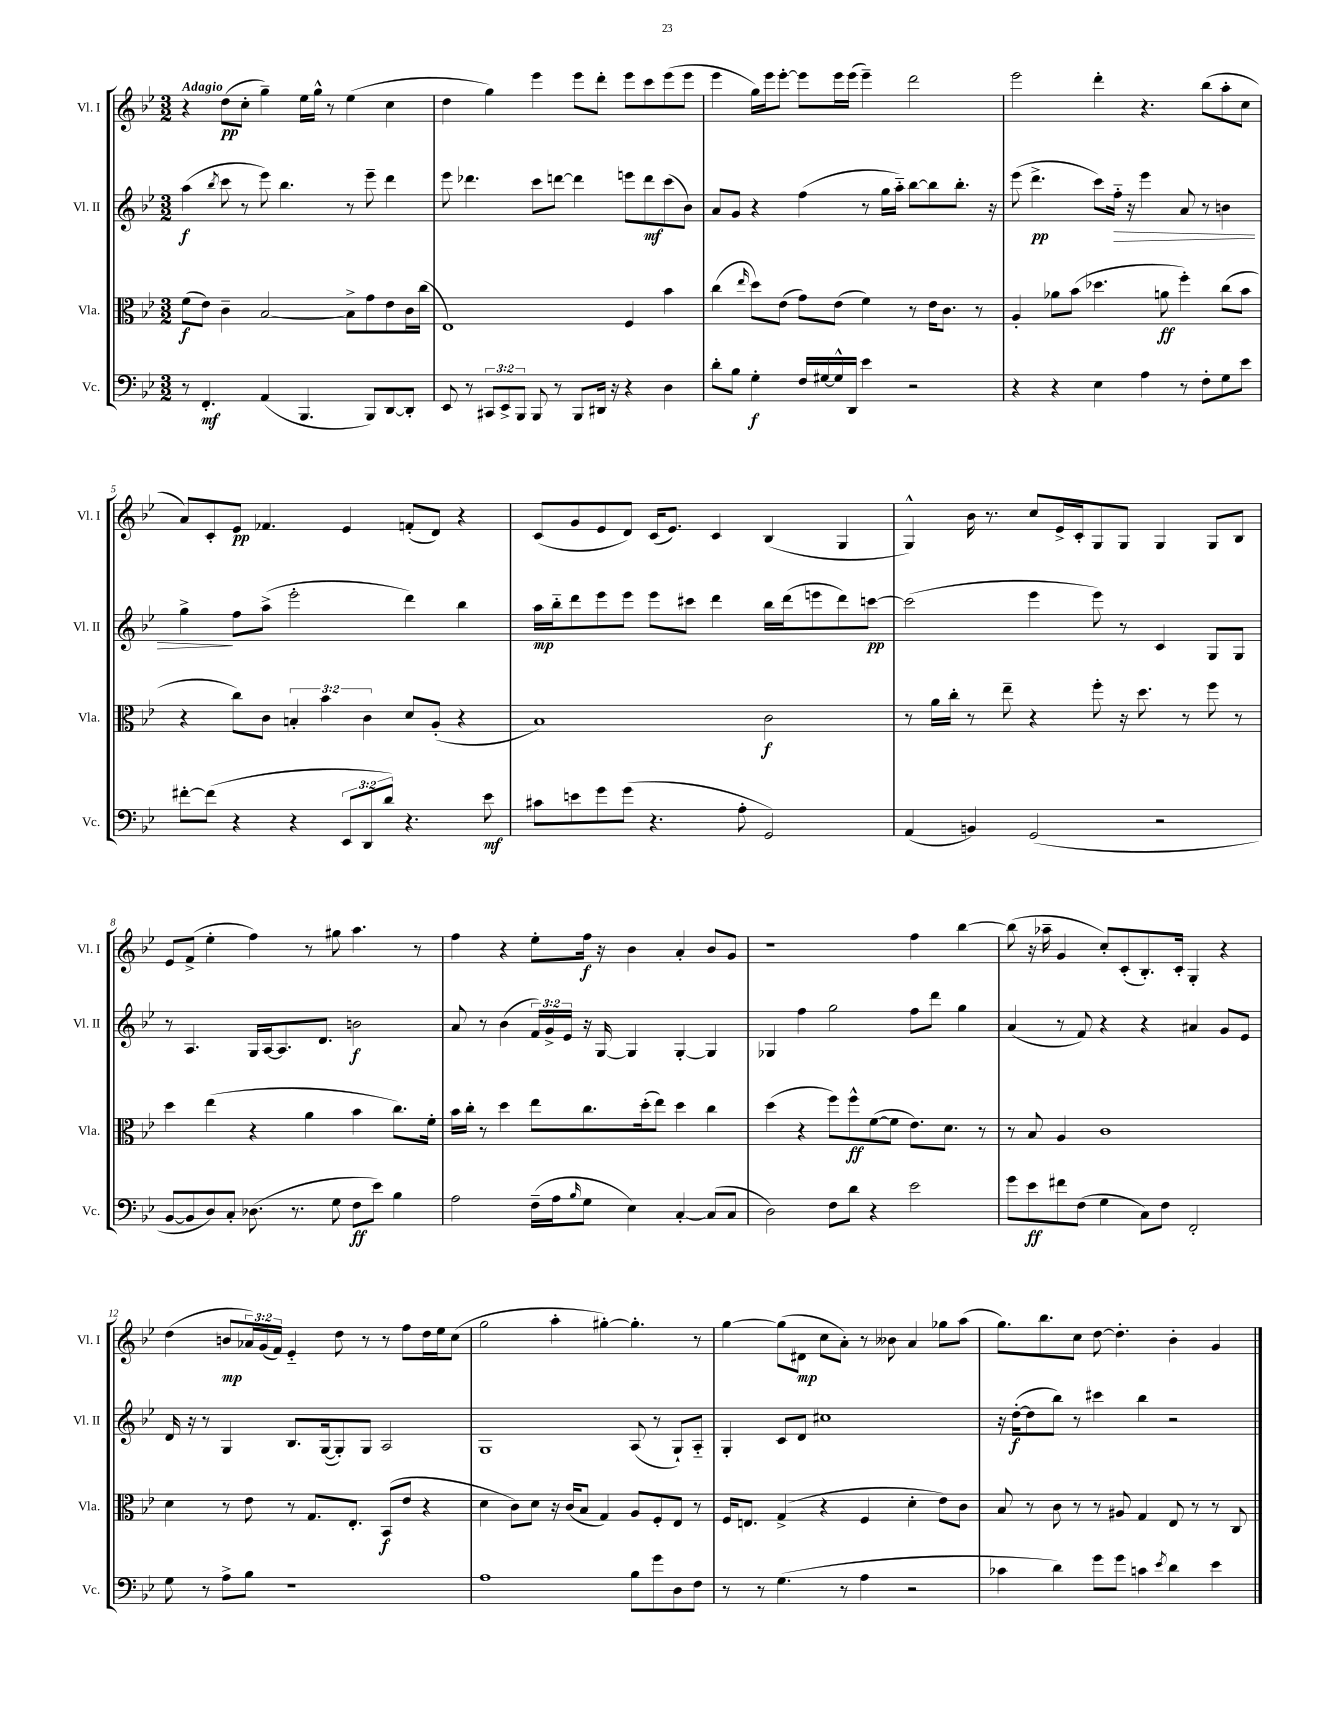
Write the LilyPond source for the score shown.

<<
\new StaffGroup <<
\new Staff = "s0" \with { instrumentName = "Vl. I" shortInstrumentName = "Vl. I" } {
    \clef treble \key bes \major \numericTimeSignature \time 3/2 \override Staff.TupletNumber.text = #tuplet-number::calc-fraction-text \tempo "Adagio"
    r4 d''8\pp( c''8-. g''4--) ees''16 g''16-^ r8 ees''4( c''4 |
    d''4 g''4) ees'''4 ees'''8 d'''8-. ees'''8 c'''8 ees'''8( ees'''8 |
    ees'''4 g''16) ees'''16 ees'''8~-. ees'''8 ees'''16 ees'''16( ees'''4--) d'''2 |
    ees'''2 d'''4-. r4. bes''8( a''8-. c''8 |
    a'8) c'8-. ees'8\pp fes'4. ees'4 f'8-.( d'8) r4 |
    c'8( g'8 ees'8 d'8) c'16( ees'8.) c'4 bes4( g4 |
    g4-^) bes'16 r8. c''8 ees'16-> c'16-. g8 g8 g4 g8 bes8 |
    ees'8 f'8->( ees''4-. f''4) r8 gis''8 a''4. r8 |
    f''4 r4 ees''8-. f''16\f r16 bes'4 a'4-. bes'8 g'8 |
    r1 f''4 bes''4~ |
    bes''8( r16 aes''16-- g'4 c''8-.) c'8-.( bes8.-.) c'16-. g4-. r4 |
    d''4( b'8\mp \tuplet 3/2 { aes'16) g'16( f'16) } ees'4-_ d''8 r8 r8 f''8 d''16 ees''16 c''8( |
    g''2 a''4-. gis''4~-.) gis''4.-. r8 |
    g''4~ g''8( dis'8\mp c''8 a'8-.) r8 beses'8 a'4 ges''8 a''8( |
    g''8.) bes''8. c''8 d''8~ d''4.-. bes'4-. g'4 \bar "|." |
}
\new Staff = "s1" \with { instrumentName = "Vl. II" shortInstrumentName = "Vl. II" } {
    \clef treble \key bes \major \numericTimeSignature \time 3/2 \override Staff.TupletNumber.text = #tuplet-number::calc-fraction-text
    a''4\f( \acciaccatura { bes''8 } c'''8 r8 ees'''8) bes''4. r8 ees'''8-- d'''4 |
    ees'''8 des'''4. c'''8 d'''8~ d'''4 e'''8 d'''8\mf c'''8( bes'8) |
    a'8 g'8 r4 f''4( r8 g''16 a''16-_) bes''8~ bes''8 bes''8.-. r16 |
    ees'''8( d'''4.->\pp c'''8) f''16-_\> r16 ees'''4 a'8 r8 b'4 |
    g''4->\! f''8 a''8->( ees'''2-. d'''4) bes''4 |
    a''16\mp bes''16-_ d'''8 ees'''8 ees'''8 ees'''8 cis'''8 d'''4 bes''16 d'''16( e'''8 d'''8) c'''8~\pp |
    c'''2( ees'''4 ees'''8) r8 c'4 g8 g8 |
    r8 a4. g16 a16~ a8. d'8. b'2\f |
    a'8 r8 bes'4( \tuplet 3/2 { f'16) g'16-> ees'16 } r16 g16~ g4 g4~-. g4 |
    ges4 f''4 g''2 f''8 d'''8 g''4 |
    a'4( r8 f'8) r4 r4 ais'4 g'8 ees'8 |
    d'16 r16 r8 g4 bes8. g16~( g8-.) g8 a2 |
    g1 a8( r8 g8-!) a8-_ |
    g4-. c'8 d'8 cis''1 |
    r16 d''16~-.\f( d''8 bes''8) r8 cis'''4 bes''4 r2 \bar "|." |
}
\new Staff = "s2" \with { instrumentName = "Vla." shortInstrumentName = "Vla." } {
    \clef alto \key bes \major \numericTimeSignature \time 3/2 \override Staff.TupletNumber.text = #tuplet-number::calc-fraction-text
    f'8\f( ees'8) c'4-- bes2~ bes8-> g'8 ees'8 c'16 c''16( |
    ees1) f4 bes'4 |
    c''4( \grace { ees''16 } d''8) ees'8( g'8) ees'8( f'4) r8 ees'16 c'8. r8 |
    a4-. aes'8 bes'8( des''4. a'8\ff f''4-.) c''8( bes'8 |
    r4 c''8) c'8 \tuplet 3/2 { b4-. bes'4 c'4 } d'8 a8-.( r4 |
    bes1) c'2\f |
    r8 a'16 c''16-. r8 ees''8-- r4 f''8-. r16 d''8. r8 f''8 r8 |
    d''4 ees''4( r4 a'4 bes'4 c''8.) f'16-. |
    bes'16 c''16-. r8 d''4 ees''8 c''8. d''16-.( ees''8) d''4 c''4 |
    d''4( r4 f''8) f''8-^\ff f'8~( f'8 ees'8.) d'8. r8 |
    r8 bes8 a4 c'1 |
    d'4 r8 ees'8 r8 g8. ees8.-. bes,8\f( ees'8 r4 |
    d'4 c'8) d'8 r16 c'16( bes8 g4) a8 f8-. ees8 r8 |
    f16 e8. g4->( r4 f4 d'4-. ees'8) c'8 |
    bes8 r8 c'8 r8 r8 ais8 g4 ees8 r8 r8 c8 \bar "|." |
}
\new Staff = "s3" \with { instrumentName = "Vc." shortInstrumentName = "Vc." } {
    \clef bass \key bes \major \numericTimeSignature \time 3/2 \override Staff.TupletNumber.text = #tuplet-number::calc-fraction-text
    r8 f,4.-.\mf a,4( bes,,4. bes,,8) d,8~ d,8-. |
    ees,8 r8 \tuplet 3/2 { cis,8 ees,8-> bes,,8 } bes,,8 r8 bes,,8 dis,16 r16 r4 d4 |
    d'8-. bes8 g4-.\f f16 gis16~ gis16-^ d,16 ees'4 r2 |
    r4 r4 ees4 a4 r8 f8-. g8 ees'8 |
    fis'8~-. fis'8( r4 r4 \tuplet 3/2 { ees,8 d,8 d'8) } r4. ees'8\mf |
    cis'8 e'8 g'8 g'8( r4. a8-. g,2) |
    a,4( b,4) g,2( r2 |
    bes,8~ bes,8 d8) c8-. des8.( r8. g8 f8\ff ees'8) bes4 |
    a2 f16--( a16 \grace { bes16 } g8 ees4) c4~-. c8( c8 |
    d2) f8 d'8 r4 ees'2 |
    g'8 ees'8\ff fis'8 f8( g4 c8) f8 f,2-. |
    g8 r8 a8-> bes8 r1 |
    a1 bes8 g'8 d8 f8 |
    r8 r8 g4.( r8 a4 r2 |
    ces'4 d'4) g'8 g'8 c'4 \acciaccatura { ees'8 } d'4 ees'4 \bar "|." |
}
>>
>>
